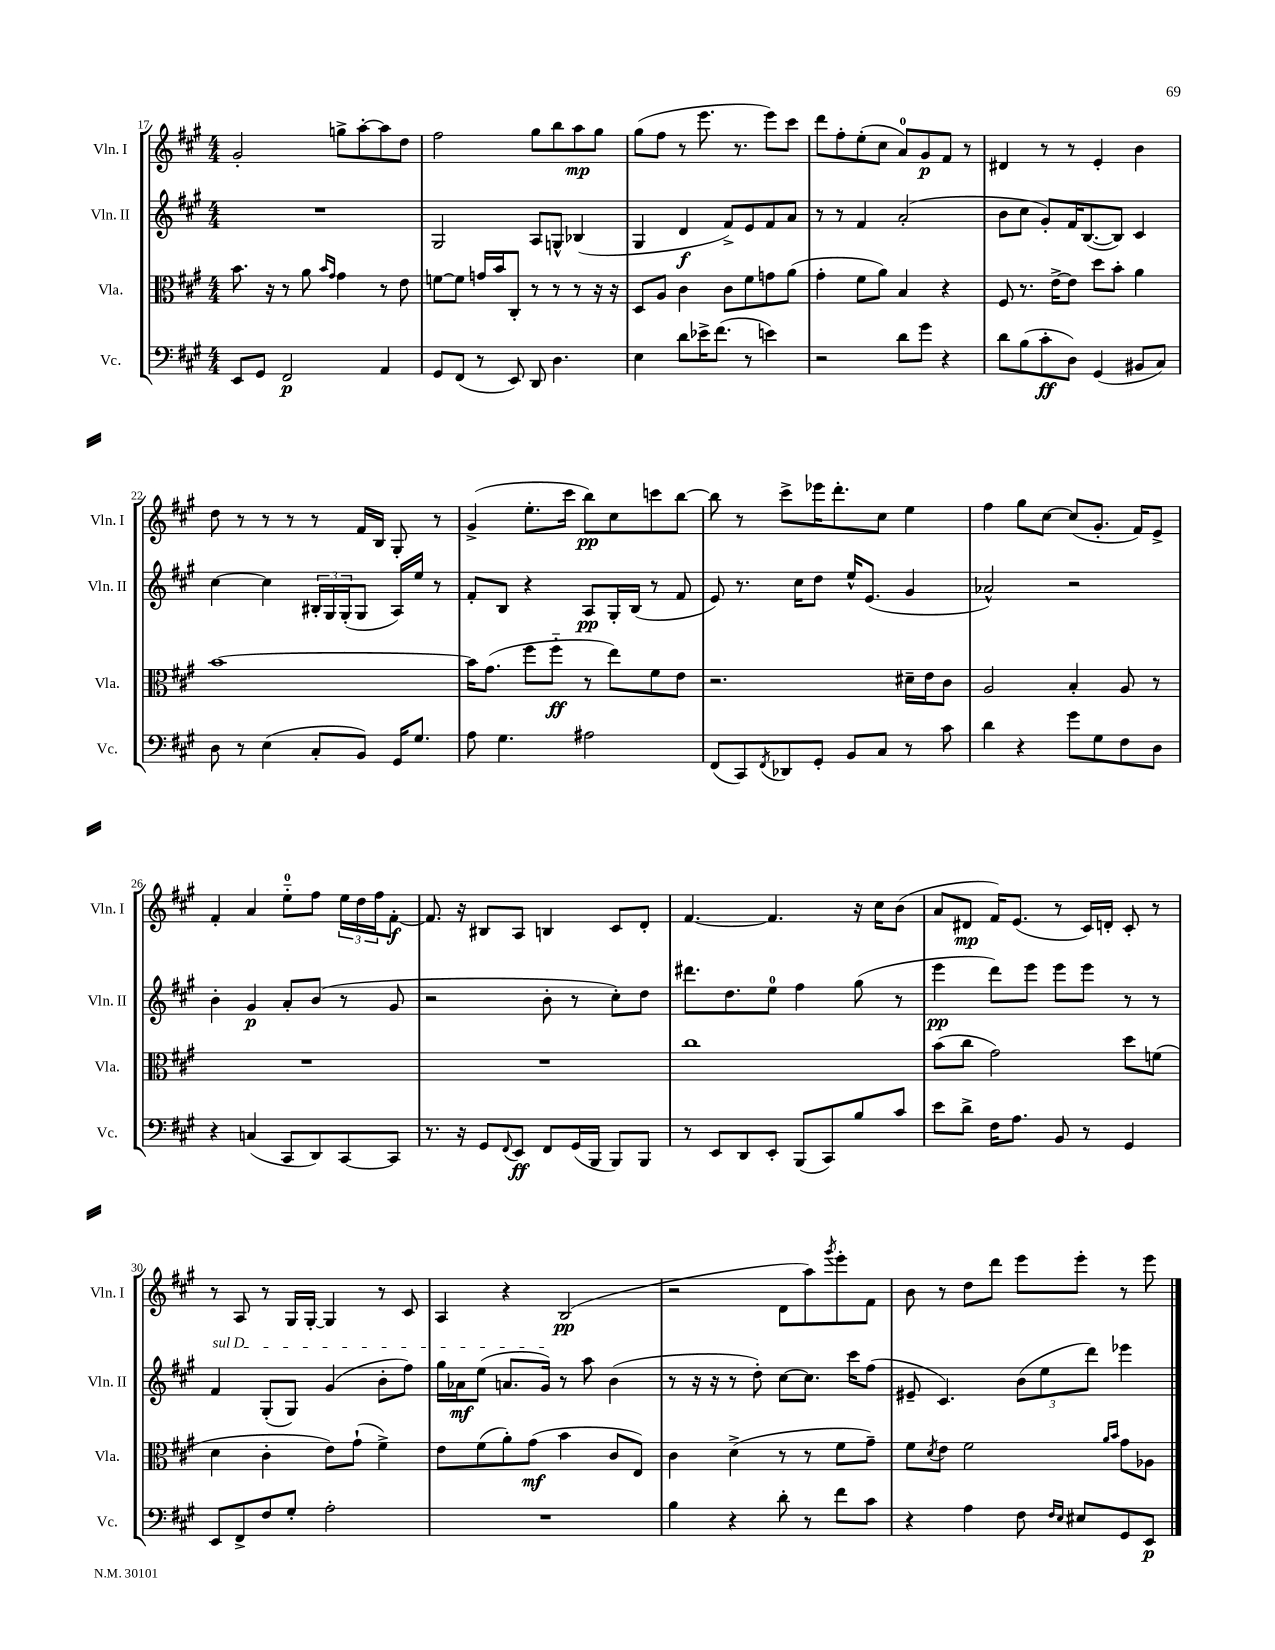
<<
\new StaffGroup <<
\new Staff = "s0" \with { instrumentName = "Vln. I" shortInstrumentName = "Vln. I" } {
    \clef treble \key a \major \numericTimeSignature \time 4/4
    gis'2-. g''8-> a''8~-. a''8 d''8 |
    fis''2 gis''8 b''8 a''8\mp gis''8 |
    gis''8( fis''8 r8 e'''8. r8. e'''8) cis'''8 |
    d'''8 fis''8-. e''8-.( cis''8 a'8-0) gis'8\p fis'8 r8 |
    dis'4 r8 r8 e'4-. b'4 |
    d''8 r8 r8 r8 r8 fis'16 b16 gis8-. r8 |
    gis'4->( e''8.-. cis'''16 b''8\pp) cis''8 c'''8 b''8~ |
    b''8 r8 cis'''8-> ees'''16 d'''8.-. cis''8 e''4 |
    fis''4 gis''8 cis''8~ cis''8( gis'8.-. fis'16) e'8-> |
    fis'4-. a'4 e''8-0-_ fis''8 \tuplet 3/2 { e''16 d''16 fis''16 } fis'8~-.\f |
    fis'8. r16 bis8 a8 b4 cis'8 d'8-. |
    fis'4.~ fis'4. r16 cis''16 b'8( |
    a'8 dis'8\mp fis'16) e'8.( r8 cis'16) d'16-. cis'8-. r8 |
    r8 a8 r8 gis16 gis16~-. gis4 r8 cis'8 |
    a4 r4 b2\pp( |
    r2 d'8 a''8) \acciaccatura { gis'''8 } e'''8-. fis'8 |
    b'8 r8 d''8 d'''8 e'''8 e'''8-. r8 e'''8 \bar "|." |
}
\new Staff = "s1" \with { instrumentName = "Vln. II" shortInstrumentName = "Vln. II" } {
    \clef treble \key a \major \numericTimeSignature \time 4/4
    R1 |
    gis2 a8 g8-^ bes4( |
    gis4 d'4\f fis'8->) e'8 fis'8 a'8 |
    r8 r8 fis'4 a'2-.( |
    b'8 cis''8 gis'8-.) fis'16 b8.~( b8) cis'4 |
    cis''4~ cis''4 \tuplet 3/2 { bis16-. gis16 gis16-.( } gis8 a16) e''16 r8 |
    fis'8-. b8 r4 a8\pp gis16-. b16( r8 fis'8 |
    e'8) r8. cis''16 d''8 e''16-^ e'8.( gis'4 |
    aes'2-^) r2 |
    b'4-. gis'4\p a'8-. b'8( r8 gis'8 |
    r2 b'8-. r8 cis''8-.) d''8 |
    dis'''8. d''8. e''8-0 fis''4 gis''8( r8 |
    e'''4\pp d'''8) e'''8 e'''8 e'''8 r8 r8 |
    \once \override TextSpanner.bound-details.left.text = \markup { \italic "sul D" } fis'4\startTextSpan gis8-.( gis8) gis'4( b'8-. fis''8) |
    gis''16 aes'16\mf e''8( a'8. gis'16\stopTextSpan) r8 a''8 b'4( |
    r8 r16 r16 r8 d''8-.) cis''8~ cis''8. cis'''16 fis''8( |
    eis'8-- cis'4.) \tuplet 3/2 { b'8( e''8 d'''8) } ees'''4 \bar "|." |
}
\new Staff = "s2" \with { instrumentName = "Vla." shortInstrumentName = "Vla." } {
    \clef alto \key a \major \numericTimeSignature \time 4/4
    b'8. r16 r8 a'8 \grace { b'16 gis'16 } gis'4 r8 e'8 |
    f'8~ f'8 g'16 b'16 cis8-. r8 r8 r8 r16 r16 |
    d8 a8 cis'4 cis'8 fis'8 g'8 a'8( |
    gis'4-. fis'8 a'8) b4 r4 |
    fis8 r8. e'16~-> e'8 d''8 b'8-. a'4 |
    b'1~ |
    b'16 gis'8.( fis''8 fis''8-_\ff r8 e''8) fis'8 e'8 |
    r2. dis'16-- e'16 cis'8 |
    a2 b4-. a8 r8 |
    R1 |
    R1 |
    cis''1 |
    b'8( cis''8 gis'2) d''8 f'8( |
    d'4 cis'4-. e'8) gis'8-!( fis'4->) |
    e'8 fis'8( a'8-.) gis'8\mf( b'4 cis'8 e8) |
    cis'4 d'4->( r8 r8 fis'8 gis'8--) |
    fis'8 \acciaccatura { d'8 } e'8 fis'2 \grace { a'16 b'16 } gis'8 aes8 \bar "|." |
}
\new Staff = "s3" \with { instrumentName = "Vc." shortInstrumentName = "Vc." } {
    \clef bass \key a \major \numericTimeSignature \time 4/4
    e,8 gis,8 fis,2\p a,4 |
    gis,8 fis,8( r8 e,8) d,8 d4. |
    e4 d'8 ees'16-> fis'8.( r8 e'4) |
    r2 d'8 gis'8 r4 |
    d'8 b8( cis'8-.\ff d8) gis,4( bis,8 cis8) |
    d8 r8 e4( cis8-. b,8) gis,16 gis8. |
    a8 gis4. ais2 |
    fis,8( cis,8) \acciaccatura { fis,8 } des,8 gis,8-. b,8 cis8 r8 cis'8 |
    d'4 r4 gis'8 gis8 fis8 d8 |
    r4 c4( cis,8 d,8) cis,8~ cis,8 |
    r8. r16 gis,8 \appoggiatura { fis,8 } e,8\ff fis,8 gis,16( b,,16 b,,8) b,,8 |
    r8 e,8 d,8 e,8-. b,,8( cis,8) b8 cis'8 |
    e'8 d'8-> fis16 a8. b,8 r8 gis,4 |
    e,8 fis,8-> fis8 gis8-. a2-. |
    R1 |
    b4 r4 d'8-. r8 fis'8 cis'8 |
    r4 a4 fis8 \grace { fis16 e16 } eis8 gis,8 e,8\p \bar "|." |
}
>>
>>
\layout { \context { \Score currentBarNumber = #17 } }
